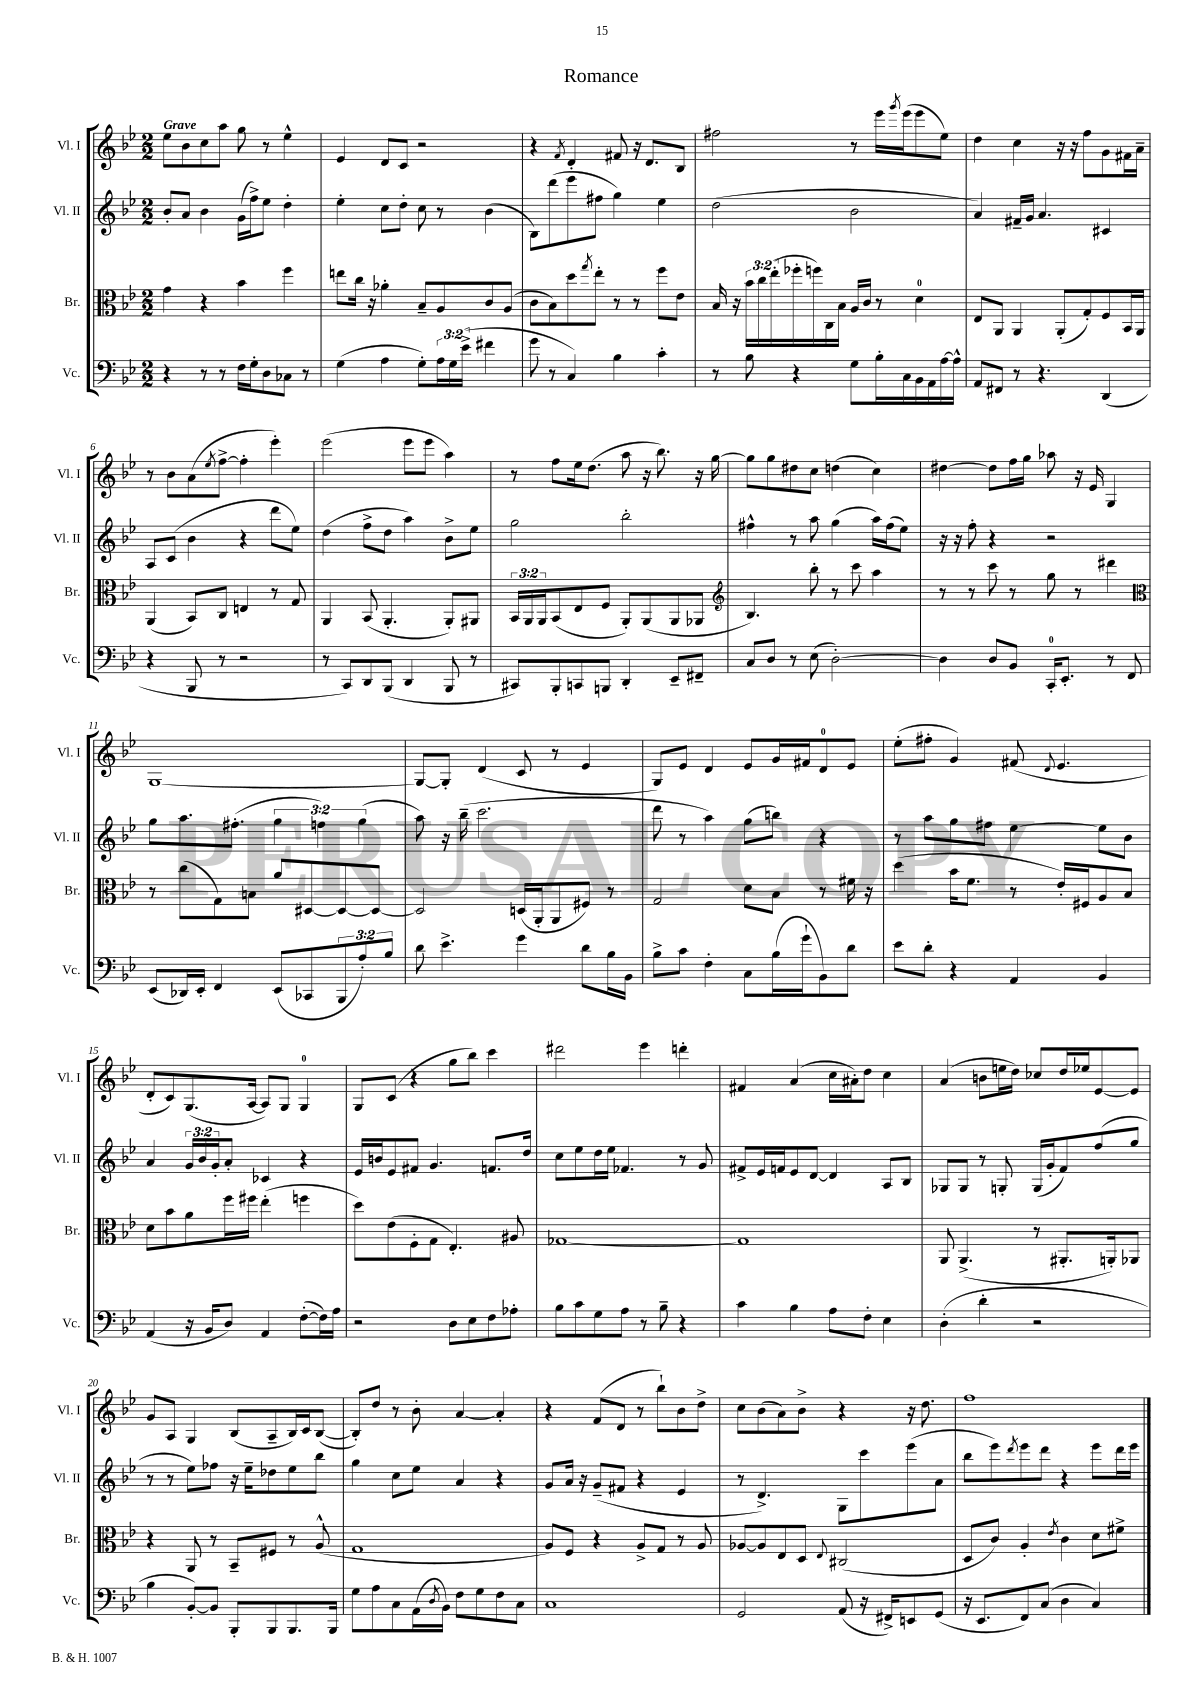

**kern	**kern	**kern	**kern
*staff4	*staff3	*staff2	*staff1
*clefF4	*clefC3	*clefG2	*clefG2
*k[b-e-]	*k[b-e-]	*k[b-e-]	*k[b-e-]
*M2/2	*M2/2	*M2/2	*M2/2
4r	4g	8b-'	8ee-
.	.	8a	8b-
8r	4r	4b-	8cc
8r	.	.	8aa
16F	4b-	(16g	8gg
16G'	.	16ff^)	.
8D	.	8ee-	8r
8C-	4ff	4dd'	4ee-^^
8r	.	.	.
=	=	=	=
(4G	8ee	4ee-'	4e-
.	16cc	.	.
.	16r	.	.
4A	4a-'	8cc	8d
.	.	8dd'	8c
8G')	8B-~	8cc	2r
24A	8A	8r	.
24G	.	.	.
(24e-^	.	.	.
4f#	8c	(4b-	.
.	(8A	.	.
=	=	=	=
8g	8c	8B-)	4r
8r	8B-)	(8ddd	.
.	.	.	8qf
4C)	8dd	8eee-	4d'
.	8qgg	.	.
.	8ee-'	8ff#	.
4B-	8r	4gg)	8f#
.	8r	.	16r
.	.	.	8.d
4c'	8ff	4ee-	.
.	8e-	.	8B-
=	=	=	=
8r	16B-	(2dd	2ff#
.	16r	.	.
8B-	24b-	.	.
.	24cc	.	.
.	(24ee-'	.	.
4r	16ff-'	.	.
.	16ff)	.	.
.	16C	.	.
.	16B-	.	.
8G	16A	2b-	8r
.	16c	.	.
16B-'	8r	.	16eee-
.	.	.	8qggg
16C	.	.	(16eee-
16BB-	4d	.	8eee-
16AA	.	.	.
[16A	.	.	8ee-)
16A^^]	.	.	.
=	=	=	=
8AA	8E-	4a)	4dd
8FF#	8AA	.	.
8r	4AA	16f#~	4cc
.	.	16g	.
4.r	.	4.a	.
.	(8AA'	.	16r
.	.	.	16r
.	8G')	.	8ff
(4DD	8F	4c#	8g
.	16BB-	.	16f#
.	16AA	.	16a~
=	=	=	=
4r	(4AA	8A	8r
.	.	(8c	8b-
8BBB-	8BB-)	4b-	(8a
.	.	.	8qee-
8r	8C	.	[8ff^
2r	4E	4r	4ff']
.	8r	8ddd	4eee-')
.	8G	8ee-)	.
=	=	=	=
8r	4AA	(4dd	(2eee-
8CC)	.	.	.
8DD	(8BB-	8ff^	.
(8BBB-	4.AA'	8dd	.
4DD	.	4aa)	8eee-
.	.	.	8eee-
8BBB-	8AA')	8b-^	4aa)
8r	8AA#	8ee-	.
=	=	=	=
8CC#)	24BB-	2gg	8r
.	24AA	.	.
.	24AA	.	.
8BBB-'	(8BB-	.	8ff
8CC	8E-	.	16ee-
.	.	.	(8.dd
8BBB	8F	.	.
4DD'	8AA')	2bb-'	8aa
.	(8AA	.	16r
.	.	.	8.bb-)
8EE-~	8AA	.	.
8FF#~	8AA-	.	16r
.	.	.	[16gg
=	=	=	=
*	*clefG2	*	*
8C	4.B-)	4ff#^^	8gg]
8D	.	.	8gg
8r	.	8r	8dd#
(8E-	8bb-'	8aa	8cc
[2D')	8r	(4gg	(4dd
.	8ccc	.	.
.	4aa	16aa)	4cc)
.	.	(16ff#	.
.	.	8ee-)	.
=	=	=	=
4D]	8r	16r	[4dd#
.	.	16r	.
.	8r	8ff'	.
8D	8ccc	4r	8dd#]
8BB-	8r	.	16ff
.	.	.	16gg
16CC'	8gg	2r	8aa-
8.EE-'	.	.	.
.	8r	.	16r
.	.	.	16e-
8r	4ddd#	.	4G
8FF	.	.	.
=	=	=	=
*	*clefC3	*	*
(8EE-	8r	8gg	[1G
16DD-)	(8cc	8.aa	.
16EE-'	.	.	.
4FF	8G)	.	.
.	.	(8.ff#'	.
.	8B	.	.
(8EE-	8a	6gg	.
8CC-	[8D#	.	.
.	.	6ff)	.
12BBB-	8D#_	.	.
12A')	.	(6gg	.
.	8D#_	.	.
12B-	.	.	.
=	=	=	=
8d	2D#]	8aa)	8G_
4.e-^	.	16r	8G']
.	.	(16bb-~	.
.	.	2.ccc	(4d
4g	(16D	.	8c
.	16AA'	.	.
.	8AA	.	8r
8d	8F#)	.	4e-
16B-	8r	.	.
16BB-	.	.	.
=	=	=	=
8B-^	2G	8ddd	8G)
8c	.	8r	8e-
4F'	.	4aa)	4d
8C	8d	(8gg	8e-
(16B-	8B-	8bb)	16g
16g`	.	.	16f#
8BB-)	8r	4r	8d
8d	16f#	.	8e-
.	16r	.	.
=	=	=	=
8e-	(4dd	8r	(8ee-'
8d'	.	8aa	8ff#'
4r	16b-	8gg	4g)
.	8.f	.	.
.	.	8ff#	.
4AA	8r	[4ee-	(8f#
.	.	.	8qqd
.	16e-')	.	4.e-
.	16F#	.	.
4BB-	8A	8ee-]	.
.	8B-	8b-	.
=	=	=	=
(4AA	8d	4a	8d'
.	8b-	.	8c)
16r	8a	24g	(8.G
.	.	24b-	.
16BB-	.	.	.
.	.	24g'	.
8D)	16ff	8a'	.
.	16ff#	.	[16A
4AA	(4ee-'	4c-	8A])
.	.	.	8G
([8F'	4ff	4r	4G
16F])	.	.	.
16A	.	.	.
=	=	=	=
2r	8dd)	16e-	8G
.	.	16b	.
.	(8e-	8e-	(8c
.	8F'	8f#	4r
.	8G	4.g	.
8D	4.E-')	.	8gg
8E-	.	.	8bb-)
8F	.	8.f	4ccc
8A-'	8A#	.	.
.	.	16dd	.
=	=	=	=
8B-	[1G-	8cc	2ddd#
8c	.	8ee-	.
8G	.	16dd	.
.	.	16ee-	.
8A	.	4.f-	.
8r	.	.	4eee-
8B-~	.	.	.
4r	.	8r	4ddd'
.	.	8g	.
=	=	=	=
4c	1G-]	8f#^	4f#
.	.	16e-	.
.	.	16f	.
4B-	.	8e-	(4a
.	.	[8d	.
8A	.	4d]	16cc
.	.	.	16a#')
8F'	.	.	8dd
4E-	.	8A	4cc
.	.	8B-	.
=	=	=	=
(4D'	8AA	8G-	(4a
.	(4.AA^	8G-	.
4d'	.	8r	8b
.	.	8G'	16ee
.	.	.	16dd)
2r	8r	(16G	8cc-
.	.	16g'	.
.	8.AA#'	8f)	16dd
.	.	.	16ee-
.	.	(8ff	[8e-
.	16AA')	.	.
.	8AA-	8gg	8e-]
=	=	=	=
4B-	4r	8r	8g
.	.	8r	8A
[8BB-')	8AA	8ee-)	4G
8BB-]	8r	8ff-	.
8BBB-'	8BB-~	16r	(8B-
.	.	16ee-~	.
8BBB-	8F#	8dd-	8A~
8.BBB-	8r	8ee-	16B-)
.	.	.	16c
.	(8A^^	8bb-	([8B-
16BBB-	.	.	.
=	=	=	=
8G	1G	4gg	8B-'])
8A	.	.	8dd
8C	.	8cc	8r
(16AA	.	8ee-	8b-'
8qD	.	.	.
16BB-)	.	.	.
8F	.	4a	[4a
8G	.	.	.
8F	.	4r	4a']
8C	.	.	.
=	=	=	=
1C	8A)	8g	4r
.	8F	16a	.
.	.	16r	.
.	4r	(8g~	(8f
.	.	8f#	8d
.	8A^	4r	8r
.	8G	.	8bb-`)
.	8r	4e-	8b-
.	8A	.	8dd^
=	=	=	=
2GG	[8A-	8r	8cc
.	8A-]	4.d^)	(8b-
.	8E-	.	8a)
.	8D	.	8b-^
.	8qqE-	.	.
(8AA	(2C#	8G	4r
16r	.	8ccc	.
16FF#^)	.	.	.
8EE	.	(8eee-	16r
.	.	.	8.dd
(8GG	.	8a	.
=	=	=	=
16r	8D	8bb-	1ff
8.EE-	.	.	.
.	8c)	8eee-)	.
.	.	8qddd	.
8FF)	4A'	8eee-	.
(8C	.	8ddd	.
.	8qe-	.	.
4D	4c	4r	.
4C)	8d	8eee-	.
.	8f#^	16ddd	.
.	.	16eee-	.
==	==	==	==
*-	*-	*-	*-
